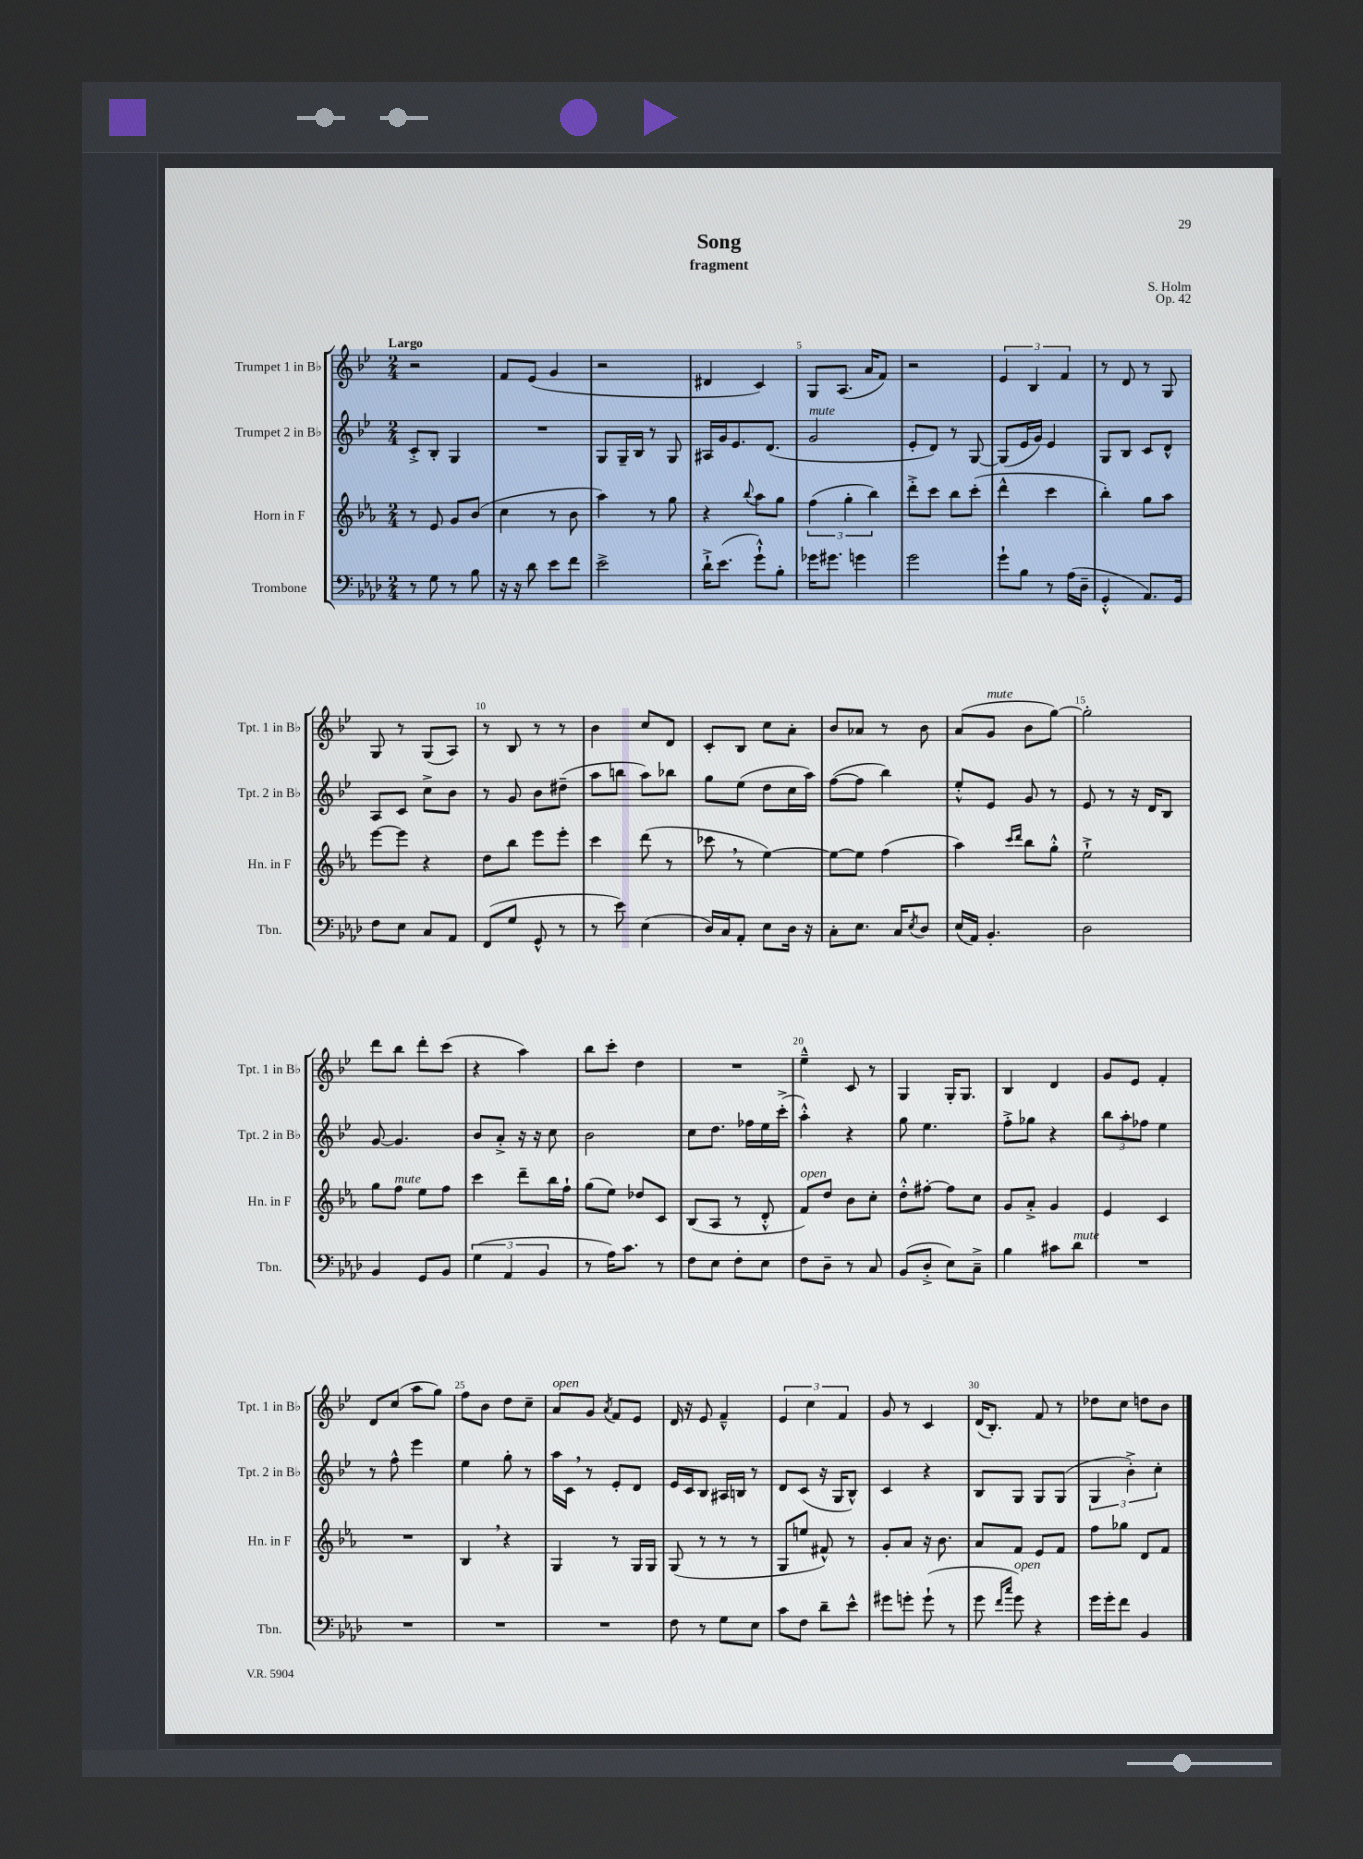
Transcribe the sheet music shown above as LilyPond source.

\header { title = "Song" composer = "S. Holm" subtitle = "fragment" opus = "Op. 42" }
<<
\new StaffGroup <<
\new Staff = "s0" \with { instrumentName = "Trumpet 1 in Bb" shortInstrumentName = "Tpt. 1 in Bb" } {
    \clef treble \key bes \major \numericTimeSignature \time 2/4 \tempo "Largo"
    r2 |
    f'8 ees'8( g'4 |
    r2 |
    dis'4 c'4) |
    g8 a8.( a'16 f'8) |
    r2 |
    \tuplet 3/2 { ees'4 bes4 f'4 } |
    r8 d'8 r8 g8 |
    g8 r8 g8( a8) |
    r8 bes8 r8 r8 |
    bes'4 c''8 d'8 |
    c'8-. bes8 c''8 a'8-. |
    bes'8 aes'8 r8 bes'8 |
    a'8( g'8^\markup { \italic "mute" } bes'8 g''8~) |
    g''2-. |
    d'''8 bes''8 d'''8-. c'''8( |
    r4 a''4) |
    bes''8 c'''8-. d''4 |
    R2 |
    ees''4---^ c'8 r8 |
    g4 g16-. g8. |
    bes4 d'4 |
    g'8 ees'8 f'4-. |
    d'8 c''8( a''8 g''8) |
    f''8 bes'8 d''8 c''8-- |
    a'8^\markup { \italic "open" } g'8 \acciaccatura { a'8 } f'8 ees'8 |
    d'16 r16 ees'8 f'4---^ |
    \tuplet 3/2 { ees'4 c''4 f'4 } |
    g'8 r8 c'4 |
    d'16( bes8.-.) f'8 r8 |
    des''8 c''8 d''8 bes'8 \bar "|." |
}
\new Staff = "s1" \with { instrumentName = "Trumpet 2 in Bb" shortInstrumentName = "Tpt. 2 in Bb" } {
    \clef treble \key bes \major \numericTimeSignature \time 2/4
    c'8-.-> bes8-. g4 |
    R2 |
    g8 g16-- bes16 r8 g8 |
    ais16 g'16 ees'8. d'8.( |
    g'2^\markup { \italic "mute" } |
    ees'8-. d'8) r8 g8~ |
    g8( ees'16 g'16) ees'4 |
    g8 bes8 c'8 d'8-^ |
    a8 c'8 c''8-> bes'8 |
    r8 g'8 bes'8 dis''8--( |
    a''8 b''8 a''8) bes''8 |
    g''8 ees''8( d''8 c''16 a''16) |
    f''8~( f''8 bes''4) |
    ees''8-.-^ ees'8 g'8 r8 |
    ees'8 r8 r16 d'16 bes8 |
    g'8~ g'4. |
    bes'8 a'8-.-> r16 r16 c''8 |
    bes'2 |
    c''8 d''8. fes''16 ees''16 c'''16-.->( |
    a''4-.-^) r4 |
    g''8 ees''4. |
    f''8-.-> ges''8 r4 |
    \tuplet 3/2 { bes''8 a''8-. fes''8 } ees''4 |
    r8 f''8-^ ees'''4 |
    ees''4 g''8-. r8 |
    a''16 c'16 \breathe r8 ees'8-. d'8 |
    ees'16 c'16 bes8 ais16 b16 r8 |
    d'8 c'8( r16 g16 bes8-^) |
    c'4 r4 |
    bes8 g8 g8 g8( |
    \tuplet 3/2 { g4 bes'4-.->) c''4-. } \bar "|." |
}
\new Staff = "s2" \with { instrumentName = "Horn in F" shortInstrumentName = "Hn. in F" } {
    \clef treble \key ees \major \numericTimeSignature \time 2/4
    r8 ees'8 g'8 bes'8( |
    c''4 r8 bes'8 |
    aes''4) r8 g''8 |
    r4 \appoggiatura { bes''8 } aes''8 g''8 |
    \tuplet 3/2 { f''4( g''4-. bes''4) } |
    d'''8-.-> c'''8 bes''8 c'''8-.( |
    d'''4-^ c'''4 |
    bes''4-.) g''8 aes''8 |
    ees'''8~ ees'''8 r4 |
    d''8 bes''8 ees'''8 ees'''8-. |
    c'''4 d'''8( r8 |
    ces'''8 \breathe r8 ees''4~) |
    ees''8~ ees''8 f''4( |
    aes''4) \grace { c'''16 d'''16 } bes''8 g''8-.-^ |
    ees''2-!-> |
    g''8 f''8^\markup { \italic "mute" } ees''8 f''8 |
    c'''4 d'''8-- bes''16 f''16-! |
    g''8( ees''8) des''8 c'8 |
    bes8( aes8 r8 d'8-.-^ |
    f'8^\markup { \italic "open" }) d''8 bes'8 c''8-. |
    d''8-.-^ fis''8~-. fis''8 c''8 |
    g'8 aes'8-.-> g'4 |
    ees'4 c'4 |
    R2 |
    bes4 \breathe r4 |
    g4 r8 g16 g16 |
    g8( r8 r8 r8 |
    g8 e''8 fis'8-^) r8 |
    g'8-. aes'8 r16 bes'8. |
    aes'8 f'8 ees'8 f'8 |
    f''8 ges''8 d'8 f'8 \bar "|." |
}
\new Staff = "s3" \with { instrumentName = "Trombone" shortInstrumentName = "Tbn." } {
    \clef bass \key aes \major \numericTimeSignature \time 2/4
    r8 g8 r8 bes8 |
    r16 r16 des'8 ees'8 f'8 |
    ees'2-> |
    des'16-!-> ees'8.( g'8-!-^) bes8-. |
    ges'16 gis'8. g'4 |
    g'2 |
    g'8-! bes8 r8 aes16( des16-- |
    g,4-.-^ aes,8.) g,16 |
    f8 ees8 c8 aes,8 |
    f,8( g8 g,8-^ r8 |
    r8 ees'8) ees4( |
    des16) c16 aes,8-. ees8 des16 r16 |
    c8-. ees8. c16 \acciaccatura { ees8 } des8 |
    ees16( aes,16) bes,4.-. |
    des2 |
    bes,4 g,8 bes,8 |
    \tuplet 3/2 { g4( aes,4 bes,4 } |
    r8 aes16) c'8. r8 |
    f8 ees8 f8-. ees8 |
    f8 des8-- r8 c8 |
    bes,8( des8-.-> ees8) c8---> |
    bes4 cis'8 des'8^\markup { \italic "mute" } |
    R2 |
    R2 |
    R2 |
    R2 |
    f8 r8 g8 ees8 |
    c'8 f8 des'8-- ees'8-^ |
    gis'8 g'8-. g'8-!( r8 |
    g'8 \grace { f'16 c''16 } g'8^\markup { \italic "open" }) r4 |
    g'16 g'16-. f'8 bes,4 \bar "|." |
}
>>
>>
\layout { \context { \Score \override BarNumber.break-visibility = ##(#f #t #t) barNumberVisibility = #(every-nth-bar-number-visible 5) } }
